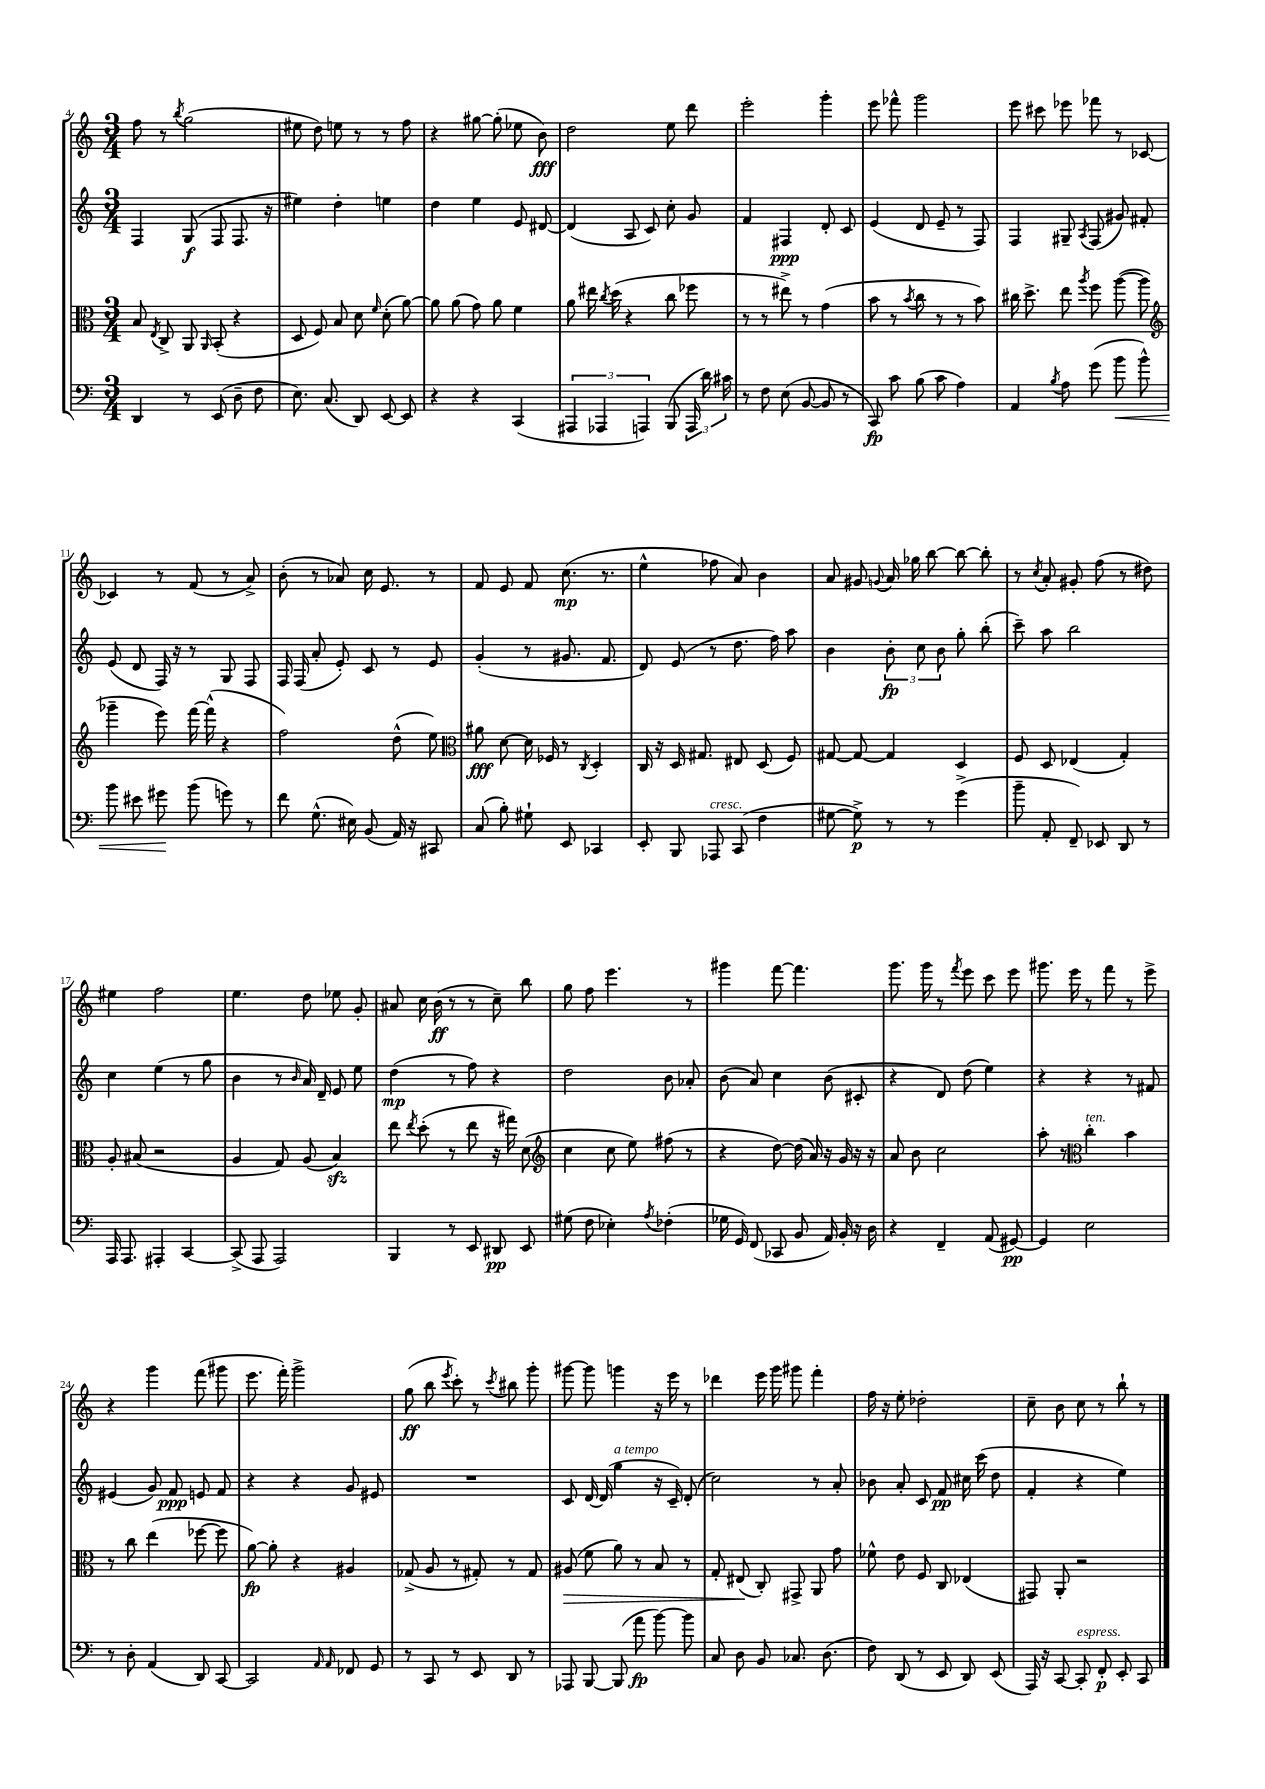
<<
\new StaffGroup <<
\new Staff = "s0" {
    \clef treble \key c \major \numericTimeSignature \time 3/4
    \autoBeamOff f''8 r8 \acciaccatura { b''8 } g''2( |
    eis''8 d''8) e''8 r8 r8 f''8 |
    r4 gis''8~ gis''8-.( ees''8 b'8\fff) |
    d''2 e''8 d'''8 |
    e'''2-. g'''4-. |
    e'''8 fes'''8-^ g'''2 |
    e'''8 cis'''8 ees'''8 fes'''8 r8 ces'8~ |
    ces'4 r8 f'8( r8 a'8->) |
    b'8-.( r8 aes'8) c''16 e'8. r8 |
    f'8 e'8 f'8 c''8.\mp( r8. |
    e''4-^ fes''8 a'8) b'4 |
    a'8 gis'8 \appoggiatura { g'8 } a'16 ges''16 b''8~ b''8~ b''8-. |
    r8 \acciaccatura { c''8 } a'8-. gis'8-. f''8( r8 dis''8) |
    eis''4 f''2 |
    e''4. d''8 ees''8 g'8-. |
    ais'8 c''16 b'16\ff( r8 r8 c''8--) b''8 |
    g''8 f''8 e'''4. r8 |
    gis'''4 f'''8~ f'''4. |
    g'''8. g'''16 r8 \acciaccatura { f'''8 } e'''8 c'''8 e'''8 |
    gis'''8. e'''16 r8 f'''8 r8 e'''8-> |
    r4 g'''4 f'''8( gis'''8 |
    e'''8. f'''16-.) g'''2-> |
    g''8\ff( b''8 \acciaccatura { e'''8 } c'''8-.) r8 \acciaccatura { c'''8 } bis''8 g'''8-. |
    gis'''8~ gis'''8 g'''4 r16 e'''16 r8 |
    des'''4 e'''16 g'''16 gis'''8 f'''4-. |
    f''16 r16 e''8-. des''2-. |
    c''8-- b'8 c''8 r8 b''8-! r8 \bar "|." |
}
\new Staff = "s1" {
    \clef treble \key c \major \numericTimeSignature \time 3/4
    \autoBeamOff f4 g8\f( f8 f8. r16 |
    eis''4) d''4-. e''4 |
    d''4 e''4 e'8 dis'8~ |
    dis'4( a8 c'8) c''8-. g'8 |
    f'4 fis4\ppp d'8-. c'8 |
    e'4( d'8 e'8-- r8 f8) |
    f4 gis8-- \acciaccatura { a8 } f8( gis'8) fis'8-. |
    e'8( d'8 f16) r16 r8 g8 f8 |
    f16 f16( a'8-. e'8-.) c'8 r8 e'8 |
    g'4-.( r8 gis'8. f'8. |
    d'8) e'8( r8 d''8. f''16) a''8 |
    b'4 \tuplet 3/2 { b'8-.\fp c''8 b'8 } g''8-. b''8-.( |
    c'''8--) a''8 b''2 |
    c''4 e''4( r8 g''8 |
    b'4 r8 \grace { b'16 } a'16) d'16-- e'8 e''8 |
    d''4\mp( r8 f''8) r4 |
    d''2 b'8 aes'8-. |
    b'8( a'8) c''4 b'8( cis'8-. |
    r4 d'8) d''8( e''4) |
    r4 r4 r8 fis'8 |
    eis'4( g'8) f'8\ppp e'8 f'8 |
    r4 r4 g'8 eis'8 |
    R2. |
    c'8 d'16~ d'16( g''4^\markup { \italic "a tempo" } r16 c'16--) d'8-.( |
    c''2) r8 a'8-. |
    bes'8 a'8-. c'8 f'8\pp cis''16 c'''16( d''8 |
    f'4-. r4 e''4) \bar "|." |
}
\new Staff = "s2" {
    \clef alto \key c \major \numericTimeSignature \time 3/4
    \autoBeamOff b8 \acciaccatura { e8 } c8-> a,8 \grace { a,16 } b,8-.( r4 |
    d8 f8) b8 d'8 \grace { f'16 } d'8-.( a'8~) |
    a'8 a'8( g'8) a'8 f'4 |
    a'8 eis''16 \acciaccatura { c''8 } d''16( r4 c''8 fes''8 |
    r8 r8 eis''8->) r8 g'4( |
    b'8 r8 \acciaccatura { b'8 } c''8 r8 r8 b'8) |
    cis''16 d''8.-> e''8 \acciaccatura { a''8 } f''8 a''8~( a''8 |
    \clef treble ges'''4-- e'''8) f'''16~ f'''16-^( r4 |
    f''2) d''8-^( e''8) |
    \clef alto ais'8\fff d'8~ d'16 fes16 r8 \acciaccatura { c8 } d4-. |
    c16 r16 d16 gis8. eis8 d8( f8) |
    gis8~ gis8~ gis4 d4 |
    f8 d8 ees4( g4-.) |
    a8-. bis8( r2 |
    a4 g8) a8( b4\sfz) |
    e''8 \acciaccatura { e''8 } d''8-.( r8 e''8 r16 gis''16) d'8( |
    \clef treble c''4 c''8 e''8) fis''8( r8 |
    r4 d''8~) d''16( a'16) r16 g'16 r16 r16 |
    a'8 b'8 c''2 |
    a''8-. r8 \clef alto c''4-.^\markup { \italic "ten." } b'4 |
    r8 c''8 e''4( fes''8~ fes''8 |
    a'8~\fp) a'8-. r4 ais4 |
    ges8->( a8 r8 gis8-.) r8 gis8 |
    ais8\>( f'8 a'8) r8 b8 r8 |
    g8-. eis8\!( c8-.) gis,8-> a,8 g'8 |
    fes'8-^ e'8 f8 c8 ees4( |
    gis,8) a,8-. r2 \bar "|." |
}
\new Staff = "s3" {
    \clef bass \key c \major \numericTimeSignature \time 3/4
    \autoBeamOff d,4 r8 e,8( d8-- f8 |
    e8.) c8.( d,8) e,8~ e,8 |
    r4 r4 c,4( |
    \tuplet 3/2 { ais,,4 aes,,4 a,,4) } b,,8( \tuplet 3/2 { a,,16 d'16) cis'16 } |
    r8 f8 e8( b,8~ b,8 r8 |
    c,8\fp) c'8 b8( c'8 a4) |
    a,4 \acciaccatura { b8 } a8 g'8( b'8\< b'8-^) |
    b'8 eis'8 gis'8\! b'8( g'8) r8 |
    f'8 g8.-^( eis16) b,8( a,16) r16 cis,8 |
    c8( b8-.) gis8-! e,8 ces,4 |
    e,8-. b,,8 aes,,8^\markup { \italic "cresc." } c,8( f4 |
    gis8~ gis8->\p) r8 r8 g'4->( |
    b'8-- a,8-. f,8--) ees,8 d,8 r8 |
    a,,16 a,,8. ais,,4-. c,4~ |
    c,8->( a,,8 a,,2) |
    b,,4 r8 e,8 dis,8\pp e,8 |
    gis8( f8 ees4-.) \acciaccatura { a8 } fes4-.( |
    ges16 g,16) f,8( ces,8 b,8 a,16) b,16-. r16 d16 |
    r4 f,4-- a,8( gis,8~\pp) |
    gis,4 e2 |
    r8 d8-. a,4( d,8) c,8~ |
    c,2 \grace { a,16 a,16 } fes,8 g,8 |
    r8 c,8 r8 e,8 d,8 r8 |
    aes,,8 b,,8~ b,,8( a'8\fp b'8~) b'8 |
    c8 d8 b,8 ces8. d8.( |
    f8) d,8( r8 e,8 d,8) e,8( |
    a,,16) r16 c,8~ c,8-.^\markup { \italic "espress." } f,8-.\p e,8-. c,8 \bar "|." |
}
>>
>>
\layout { \context { \Score currentBarNumber = #4 } }
